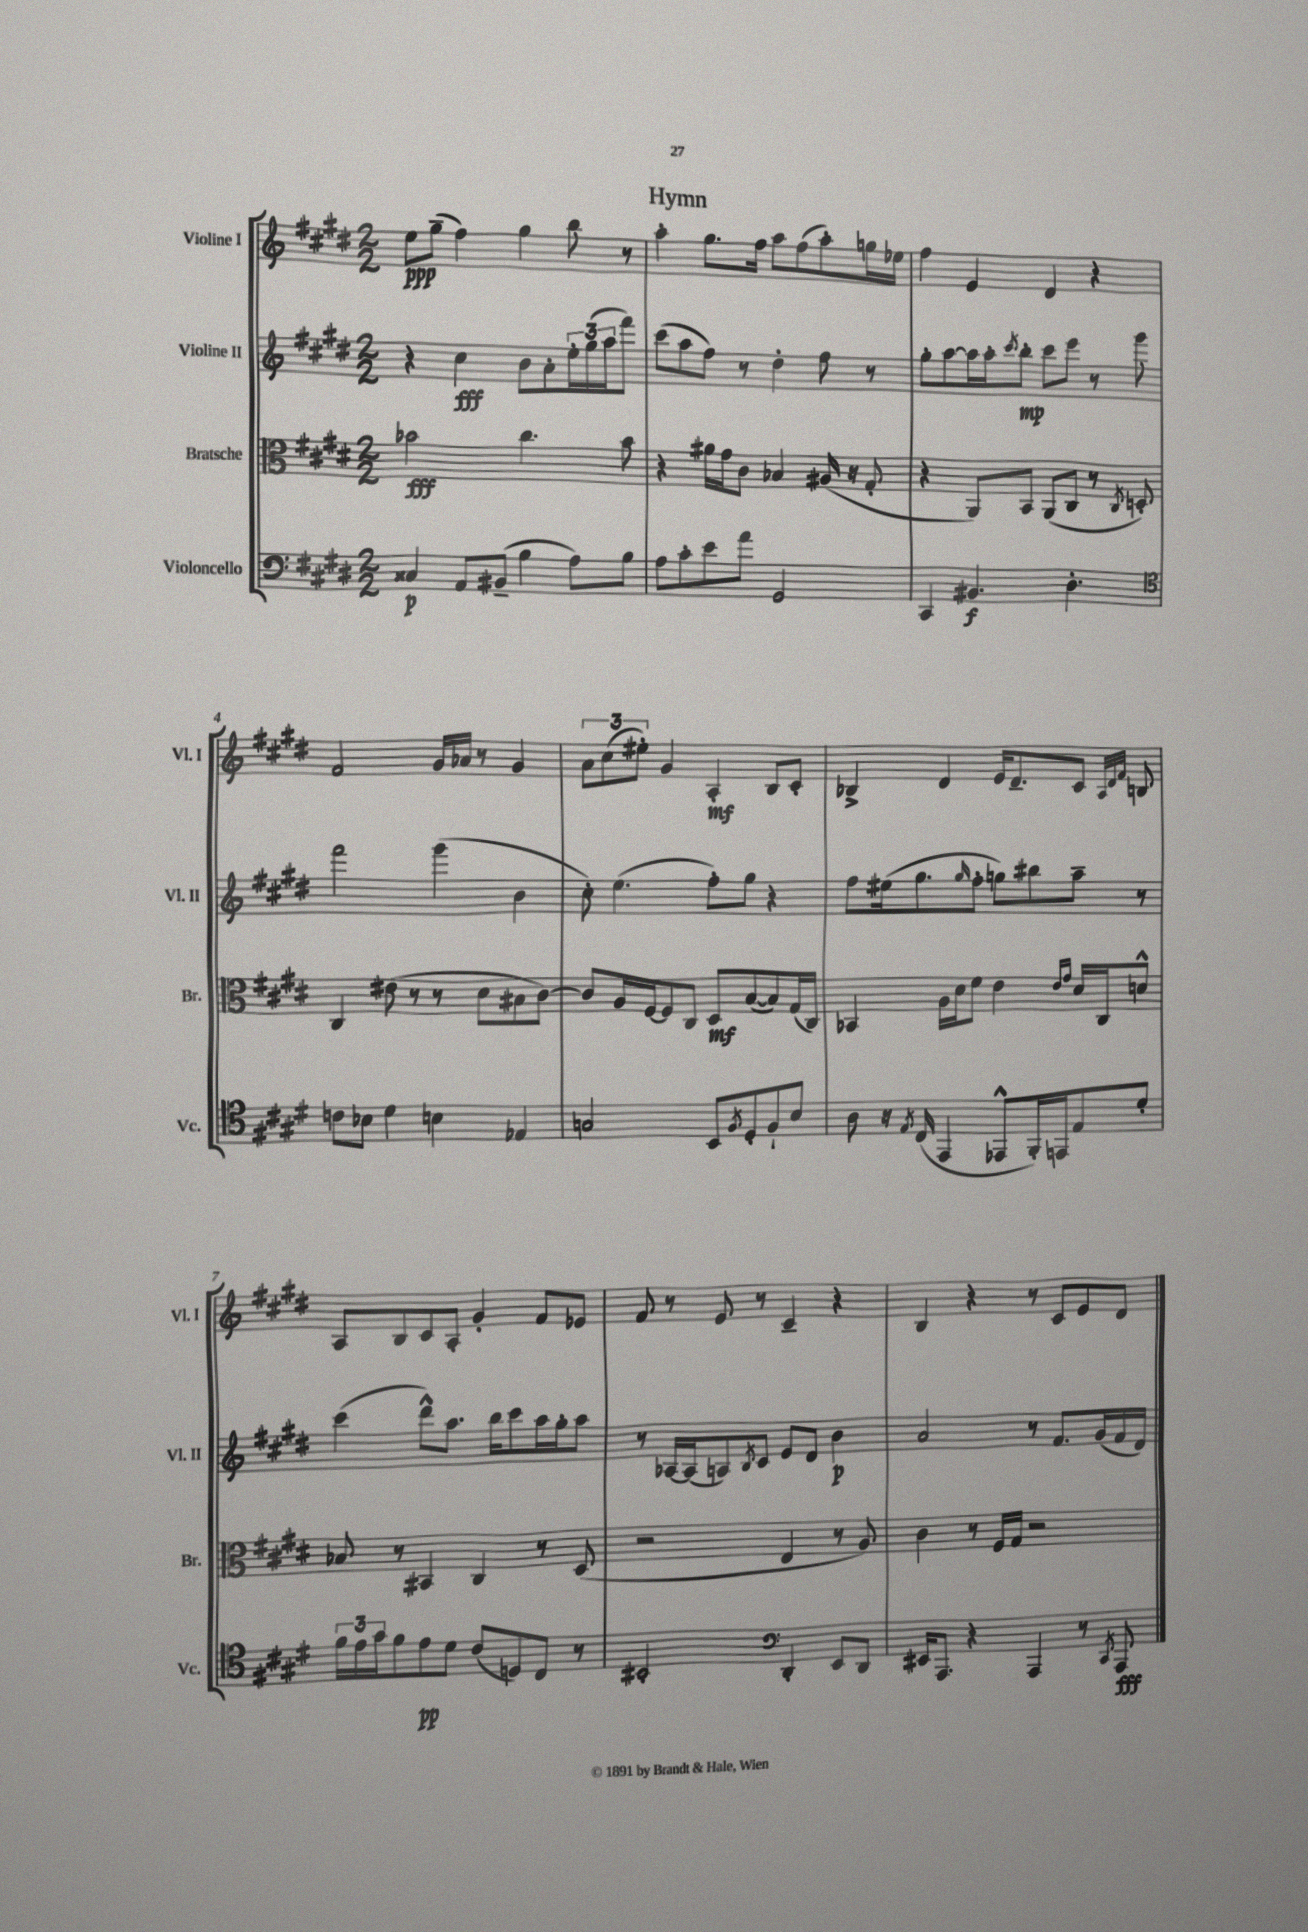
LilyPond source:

\header { title = "Hymn" }
<<
\new StaffGroup <<
\new Staff = "s0" \with { instrumentName = "Violine I" shortInstrumentName = "Vl. I" } {
    \clef treble \key e \major \numericTimeSignature \time 2/2
    e''8\ppp gis''8--( fis''4) gis''4 b''8 r8 |
    a''4-. gis''8. fis''16 a''8 fis''8( a''8-.) g''16 ees''16 |
    fis''4 e'4 dis'4 r4 |
    fis'2 gis'16 aes'16 r8 gis'4 |
    \tuplet 3/2 { a'8 cis''8( eis''8-.) } gis'4 a4-.\mf b8 cis'8-. |
    bes4-> dis'4 e'16 dis'8.-- cis'8 \grace { a32 dis'32 fis'32 } b8 |
    a8 b8 cis'8 a8-. gis'4-. fis'8 ees'8 |
    fis'8 r8 e'8 r8 cis'4-- r4 |
    b4 r4 r8 cis'8 e'8 dis'8 \bar "|." |
}
\new Staff = "s1" \with { instrumentName = "Violine II" shortInstrumentName = "Vl. II" } {
    \clef treble \key e \major \numericTimeSignature \time 2/2
    r4 cis''4\fff b'8 a'8-. \tuplet 3/2 { e''16-. gis''16( a''16 } fis'''8) |
    cis'''8( a''8 fis''8) r8 dis''4-. fis''8 r8 |
    gis''8-. a''8~ a''16 a''16-. \acciaccatura { cis'''8 } b''8-.\mp cis'''8 e'''8 r8 gis'''8 |
    fis'''2 gis'''4( b'4 |
    cis''8-.) e''4.( fis''8-.) gis''8 r4 |
    fis''8 eis''16( gis''8. \grace { gis''16 } fis''8-. g''8) bis''8 a''8-- r8 |
    cis'''4( dis'''8-^) a''8. b''16 cis'''8 a''16 gis''16-. a''8 |
    r8 aes16~ aes16( a8) \acciaccatura { b8 } cis'8 e'8 dis'8 b'4\p |
    a'2 r8 fis'8. gis'16( fis'16 dis'16) \bar "|." |
}
\new Staff = "s2" \with { instrumentName = "Bratsche" shortInstrumentName = "Br." } {
    \clef alto \key e \major \numericTimeSignature \time 2/2
    bes'2\fff cis''4. bes'8 |
    r4 ais'16 gis'16 cis'8 bes4 ais16( r16 gis8-. |
    r4 a,8) b,8 a,8( cis8 r8 \acciaccatura { cis8 } d8-.) |
    cis4 eis'8( r8 r8 dis'8 bis8 cis'8~) |
    cis'8 a16 fis16~ fis8 cis8 dis8\mf b8~( b8) gis16( cis16) |
    bes,4 a16 dis'16 fis'8 e'4 \grace { e'16 gis'16 } dis'16 cis16 d'8-^ |
    bes8 r8 bis,4 cis4 r8 dis8( |
    r2 e4 r8 a8) |
    cis'4 r8 fis16 gis16 r2 \bar "|." |
}
\new Staff = "s3" \with { instrumentName = "Violoncello" shortInstrumentName = "Vc." } {
    \clef bass \key e \major \numericTimeSignature \time 2/2
    cisis4\p a,8 bis,8--( b4 a8) b8 |
    a8 cis'8-. e'8 a'8 gis,2 |
    cis,4 bis,4.\f dis4.-. |
    \clef tenor c'8 bes8 dis'4 b4 ees4 |
    g2 b,8 \acciaccatura { fis8 } dis8-. fis8-! b8 |
    a8 r16 \acciaccatura { e8 } cis16( e,4 ees,8-^ fis,16-.) e,16 e8 dis'8-. |
    \tuplet 3/2 { fis'16 e'16 gis'16 } fis'8 e'8\pp dis'8 cis'8( d8) cis8 r8 |
    bis,2-. \clef bass dis,4-. e,8 dis,8 |
    eis,16 a,,8. r4 a,,4 r8 \acciaccatura { cis,8 } a,,8\fff \bar "|." |
}
>>
>>
